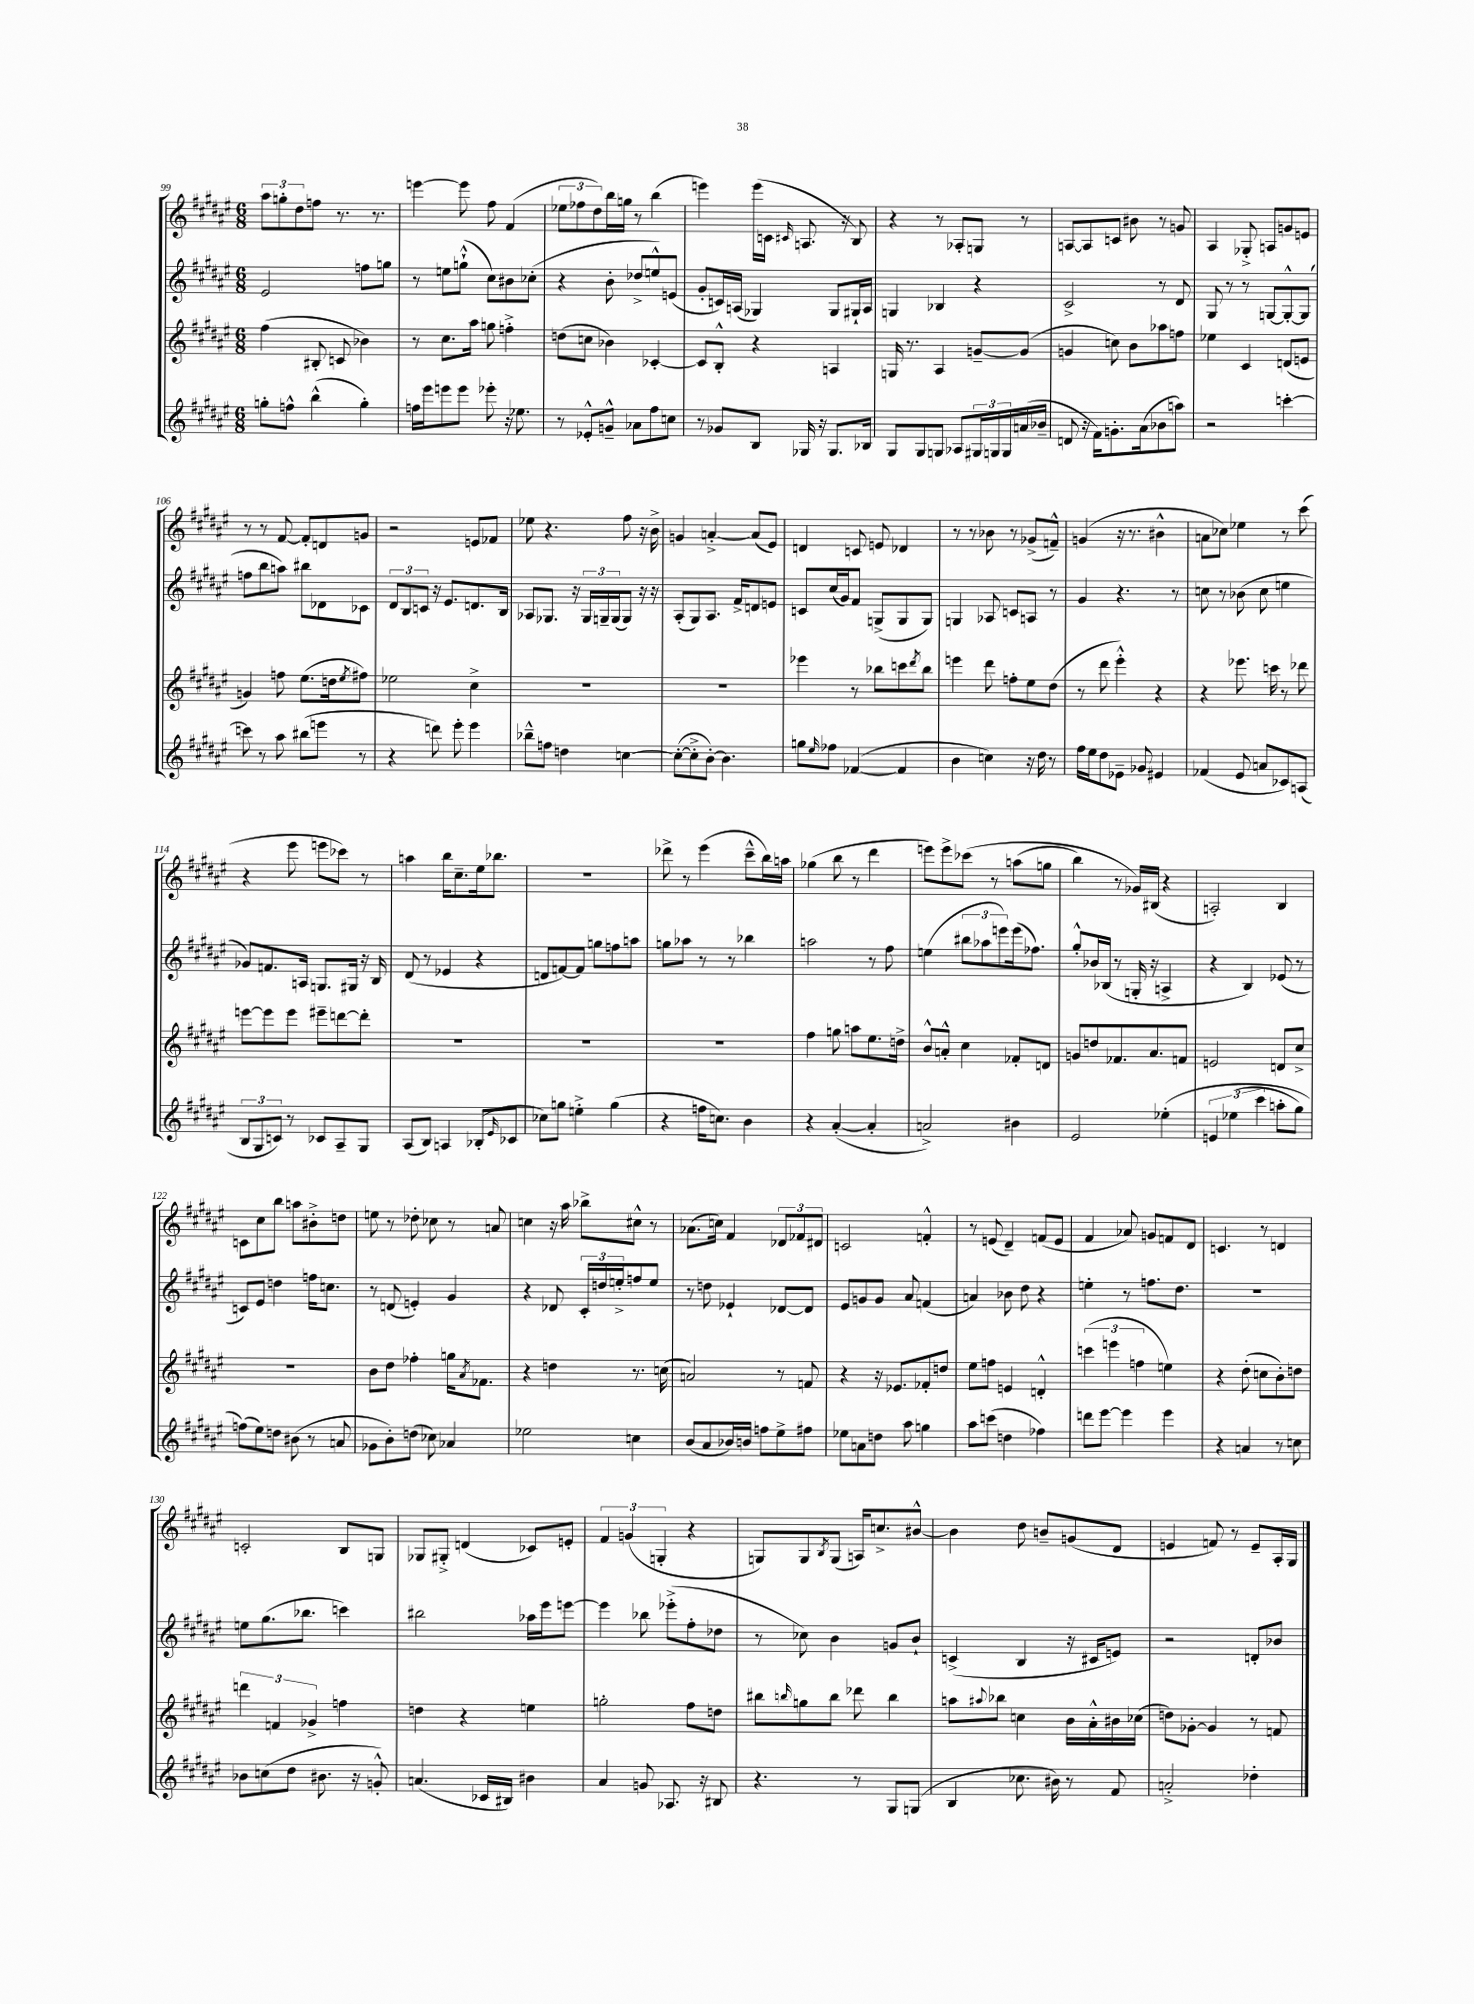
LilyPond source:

<<
\new StaffGroup <<
\new Staff = "s0" {
    \clef treble \key fis \major \numericTimeSignature \time 6/8
    \tuplet 3/2 { ais''8 g''8-. dis''8 } f''8 r8. r8. |
    e'''4~ e'''8 fis''8 fis'4( |
    \tuplet 3/2 { ees''8 fes''8 dis''8) } b''16 g''16 r8 b''4( |
    e'''4) e'''16( c'16 \grace { cis'16 } a8. r16 b8) |
    r4 r8 aes8-. g8 r8 |
    a8~ a8 c'8 bis'8 r8 g'8 |
    ais4 ges8-.-> a8 g'8 e'8 |
    r8 r8 fis'8~ fis'8-. d'8 g'8 |
    r2 e'8 fes'8 |
    ees''8 r4. fis''8 r16 b'16-> |
    g'4 a'4~-.-> a'8( eis'8) |
    d'4 c'8 e'8 des'4 |
    r8 r8 bes'8 r8 ges'8->( f'8---^) |
    g'4( r16 r8. bis'4-^ |
    a'8 ces''8) ees''4 r8 cis'''8( |
    r4 eis'''8 e'''8 ces'''8) r8 |
    a''4 b''16 cis''8.-- eis''16 bes''8. |
    R2. |
    des'''8-> r8 eis'''4( cis'''8---^ b''16) a''16 |
    ges''4( b''8 r8 dis'''4 |
    e'''8) e'''8-> ces'''8\( r8 a''8( g''8 |
    b''4) r8 ges'16\) bis16( r4 |
    a2-.) b4 |
    c'8 cis''8 b''8 a''8 bis'8-.-> d''8 |
    e''8 r8 des''8-. ces''8 r8 a'8 |
    c''4 r16 ais''16 bes''8-> cis''8-^ r8 |
    aes'8.( c''16) fis'4 \tuplet 3/2 { des'8 fes'8 dis'8 } |
    c'2 f'4-.-^ |
    r8 e'8( dis'4--) f'8( e'8 |
    fis'4 aes'8) g'8 f'8 dis'8 |
    c'4. r8 d'4 |
    c'2-. b8 g8 |
    ges8 gis8-.-> d'4( ces'8) e'8-. |
    \tuplet 3/2 { fis'4 g'4( g4-. } r4 |
    g8) g8 \acciaccatura { b8 } g8( a16) c''8.-> bis'8~-^ |
    bis'4 dis''8 b'8-- g'8( dis'8 |
    e'4 f'8) r8 e'8-- ais16-. gis16 \bar "|." |
}
\new Staff = "s1" {
    \clef treble \key fis \major \numericTimeSignature \time 6/8
    eis'2 f''8 g''8 |
    r8 e''8 g''8-!-^( cis''8) bis'8 ces''8-.( |
    r4 b'8-. des''8-> e''8-^) e'8( |
    gis'8-. c'16) a16( ges4) ges8 gis16-! a16 |
    g4 bes4 r4 |
    cis'2-> r8 dis'8 |
    gis8 r8 r8 g8~ g8~-.-^ g8( |
    f''8 b''8 a''8) bis''8 des'8 ces'8 |
    \tuplet 3/2 { dis'8 b8 c'8 } r16 eis'8. d'8. b16 |
    aes8 ges8. r16 \tuplet 3/2 { ges16 g16-- g16( } g8) r16 r16 |
    ais8-.( gis8) ais8. fis'16-> d'8 e'8 |
    c'8 cis''16( gis'16) fis'8 g8->( g8 g8) |
    g4 aes8 c'8 a8 r8 |
    gis'4 r4. r8 |
    c''8 r8 bes'8( c''8 e''4 |
    ges'8) f'8. a16 g8. gis16 r16 b16 |
    dis'8( r8 ees'4 r4 |
    d'8 f'8~) f'8 g''8 f''8 a''8 |
    g''8 aes''8 r8 r8 bes''4 |
    a''2 r8 fis''8 |
    e''4( \tuplet 3/2 { bis''8 aes''8 e'''8) } e'''16( fes''8.) |
    gis''8-.-^ bes'16 bes16( r8 g16-. r16 a4-> |
    r4 b4) ees'8( r8 |
    c'8) eis'8 d''4 f''16 c''8. |
    r8 d'8( e'4-.) gis'4 |
    r4 des'8 \tuplet 3/2 { cis'16-. d''16 e''16-.-> } f''8 e''8 |
    r8 d''8 ees'4-! des'8~ des'8 |
    eis'8 g'8 g'8 ais'8 f'4( |
    a'4) bes'8 dis''8 r4 |
    e''4-. r8 f''8. dis''8. |
    R2. |
    e''8 gis''8.( bes''8. c'''4) |
    bis''2 aes''16 eis'''16 e'''8~ |
    e'''4 bes''8 ees'''8-.->( fis''8-. des''8 |
    r8 ces''8) b'4 g'8 b'8-! |
    c'4->( b4 r16 cis'16 e'8) |
    r2 d'8-. bes'8 \bar "|." |
}
\new Staff = "s2" {
    \clef treble \key fis \major \numericTimeSignature \time 6/8
    fis''4( bis8-. c'8 bes'4) |
    r8 cis''8. ais''16 g''8 f''4-.-> |
    d''8( c''8 bes'4) ces'4~-. |
    ces'8 b8-.-^ r4 a4 |
    g16 r8. ais4 g'8~-- g'8( |
    g'4 c''8) b'8 aes''8 f''8 |
    ees''4 cis'4 d'8( e'8 |
    g'4) f''8 eis''8.( d''16 \acciaccatura { eis''8 } fis''8) |
    ees''2 cis''4-> |
    R2. |
    R2. |
    ees'''4 r8 bes''8 c'''8 \acciaccatura { dis'''8 } bes''8 |
    e'''4 dis'''8 f''8-. eis''8 dis''8( |
    r8 dis'''8 eis'''4-.-^) r4 |
    r4 ees'''8. c'''16 r8 des'''8 |
    e'''8~ e'''8 e'''8 eis'''8-- d'''8~ d'''8-. |
    R2. |
    R2. |
    R2. |
    fis''4 g''8 a''8 eis''8. d''16-> |
    b'8-^ a'8-.-^ cis''4 fes'8-. d'8 |
    g'8 d''8 fes'8. ais'8. f'8 |
    e'2 d'8 cis''8-> |
    R2. |
    b'8 dis''8 fes''4-. g''16 \acciaccatura { ais'8 } fes'8. |
    r4 d''4 r8. c''16( |
    a'2) r8 f'8 |
    r4 r16 ees'8. fes'8-. d''8 |
    eis''8 f''8 e'4 d'4-.-^ |
    \tuplet 3/2 { c'''4( e'''4 f''4 } e''4) |
    r4 dis''8-.( c''8 b'8-.) d''8 |
    \tuplet 3/2 { d'''4 f'4 ges'4-> } f''4 |
    d''4 r4 e''4 |
    g''2-. fis''8 d''8 |
    bis''8 \grace { b''16 } g''8 b''8 des'''8 b''4 |
    a''8 \appoggiatura { ais''8 } bes''8 c''4 b'16 ais'16-.-^ bis'16 ces''16( |
    d''8) ges'8~-. ges'4 r8 f'8 \bar "|." |
}
\new Staff = "s3" {
    \clef treble \key fis \major \numericTimeSignature \time 6/8
    g''8-. f''8-^ b''4-^( g''4-.) |
    f''16 eis'''16 e'''8 e'''8 ees'''8-. r16 ees''8. |
    r8 ees'8-.-^ g'8---^ aes'8 fis''8 c''8 |
    r8 ges'8 b8 ges16 r16 ges8. bes16 |
    gis8 gis8 g8 aes8 \tuplet 3/2 { gis16 g16 g16 } a'16( bes'16-- |
    d'8 r16 fis'16) g'8.-. ais'16( bes'8 a''8) |
    r2 c'''4~-. |
    c'''8 r8 ais''8 bis''8( e'''8 r8 |
    r4 d'''8) eis'''8-. eis'''4 |
    bes''8---^ f''8 d''4 c''4~ |
    c''8~-.( c''8-.-> b'8~-.) b'4. |
    g''8 \grace { eis''16 } fes''8 fes'4~( fes'4 |
    b'4 c''4) r16 dis''16 r8 |
    fis''16 eis''16 dis''8 ees'8-- ges'8 eis'4 |
    fes'4( eis'8 a'8 ces'8) a8( |
    \tuplet 3/2 { b8 gis8 c'8) } r8 ces'8 ais8-- gis8 |
    ais8( b8) a4 bes8-.( \grace { eis'16 } ces'8 |
    ces''8) g''8 e''4-.-> g''4( |
    r4 f''16 c''8.) b'4 |
    r4 ais'4~-.( ais'4-. |
    a'2->) bis'4 |
    eis'2 ees''4-.\( |
    \tuplet 3/2 { e'4 ees''4( cis'''4 } a''8-. gis''8) |
    f''8(\) eis''8) d''8 bis'8( r8 a'8 |
    ges'8 b'8-.) d''8( ces''8) aes'4 |
    ees''2 c''4 |
    b'8( ais'8 bes'16) b'16 f''8 eis''8-> fis''8 |
    ees''8 a'8 d''8 ais''8 g''4 |
    ais''8 c'''8( d''4 fes''4) |
    d'''8 eis'''8~ eis'''4 eis'''4 |
    r4 a'4 r8 c''8 |
    bes'8 c''8( dis''8 bis'8. r16 g'8-.-^) |
    a'4.( ces'16 bis16) bis'4 |
    ais'4 g'8 aes8. r16 bis8 |
    r4. r8 gis8 g8( |
    b4 ces''8. bis'16) r8 fis'8 |
    a'2-.-> des''4-. \bar "|." |
}
>>
>>
\layout { \context { \Score currentBarNumber = #99 } }
